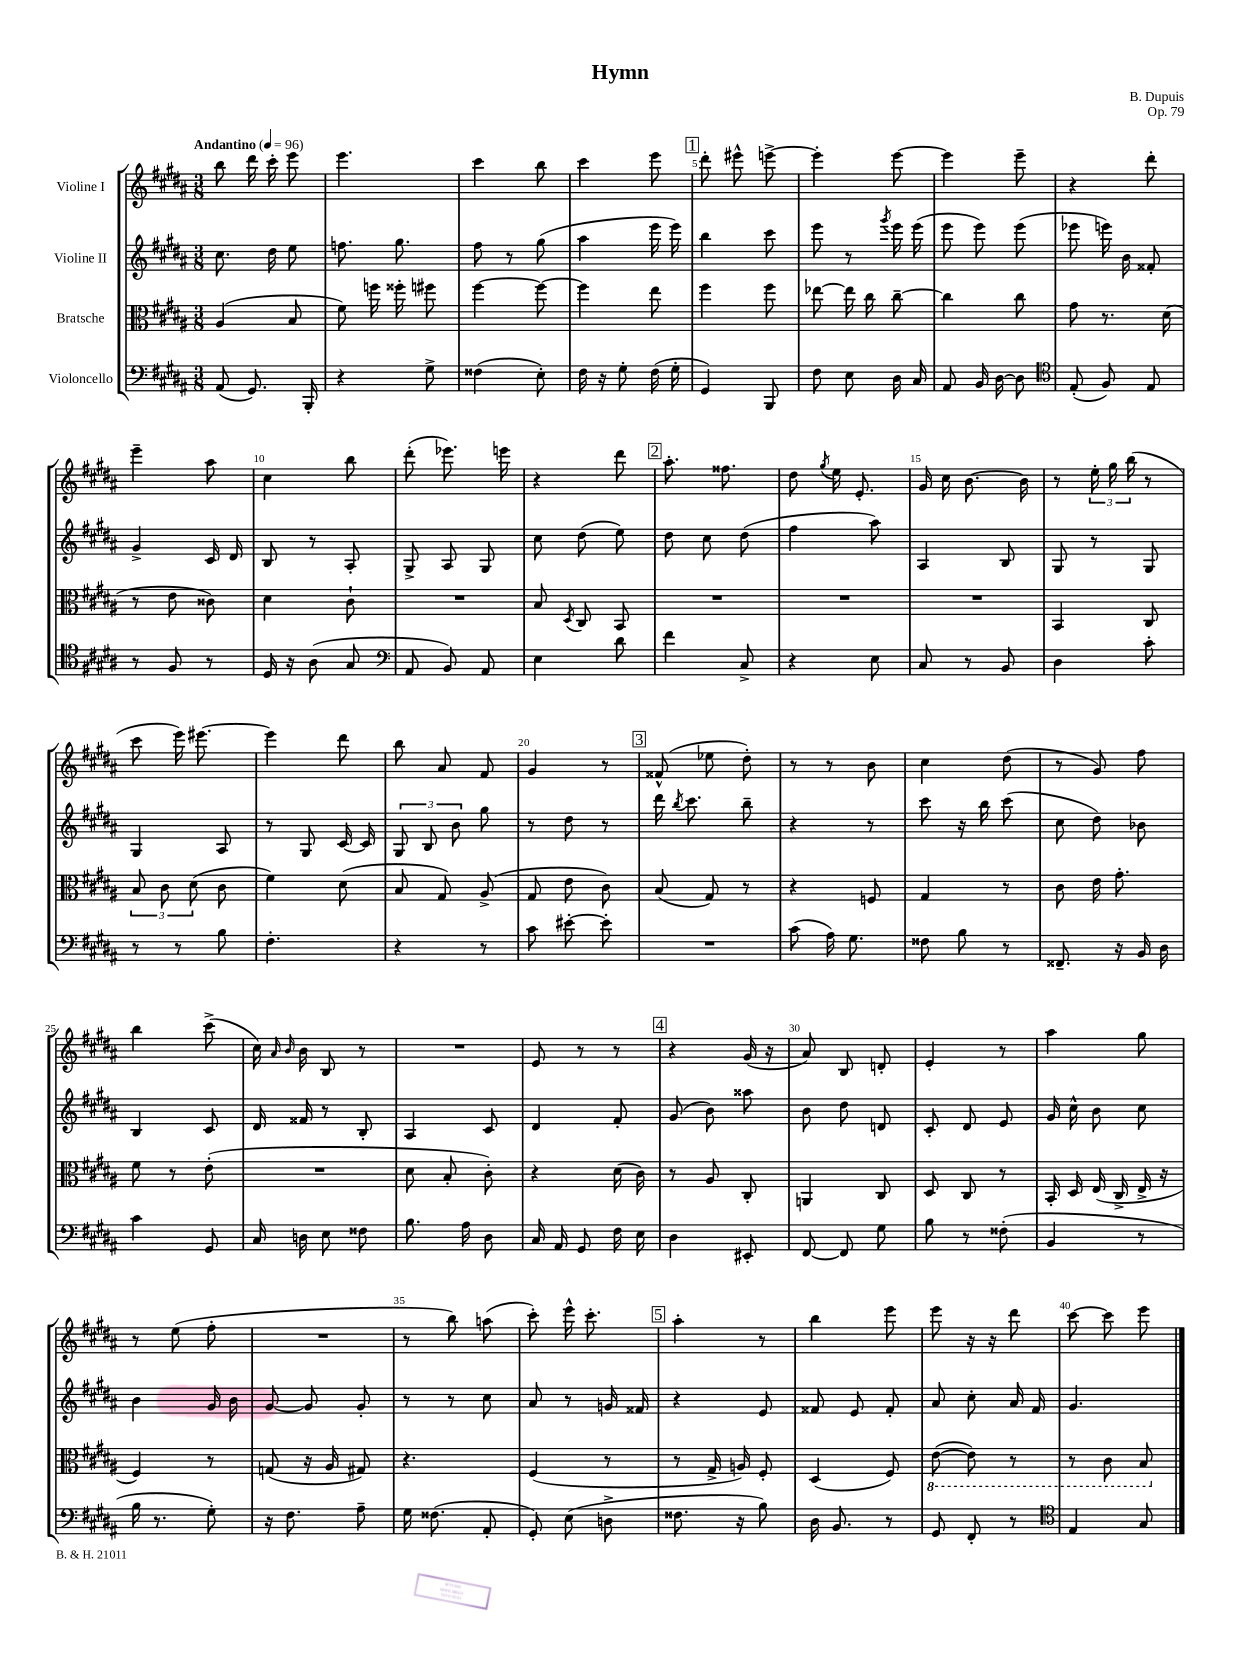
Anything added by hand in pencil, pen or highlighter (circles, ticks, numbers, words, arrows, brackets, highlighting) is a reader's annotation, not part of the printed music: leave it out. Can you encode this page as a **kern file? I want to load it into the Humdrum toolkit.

**kern	**kern	**kern	**kern
*staff4	*staff3	*staff2	*staff1
*clefF4	*clefC3	*clefG2	*clefG2
*k[f#c#g#d#a#]	*k[f#c#g#d#a#]	*k[f#c#g#d#a#]	*k[f#c#g#d#a#]
*M3/8	*M3/8	*M3/8	*M3/8
*MM96	*MM96	*MM96	*MM96
(8AA#	(4A#	8.cc#	8bb
8.GG#)	.	.	16ddd#
.	.	16dd#	16ccc#'
.	8B	8ee	8eee
16BBB'	.	.	.
=	=	=	=
4r	8f#)	8.ff	4.eee
.	16ff	.	.
.	16ff##'	8.gg#	.
8G#^	8ff#	.	.
=	=	=	=
(4F##	[4ff#	8ff#	4ccc#
.	.	8r	.
8E')	8ff#_	(8gg#	8bb
=	=	=	=
16F#	4ff#]	4aa#	4ccc#
16r	.	.	.
8G#'	.	.	.
(16F#	8ee	16eee	8eee
16G#'	.	16eee)	.
=	=	=	=
4GG#)	4ff#	4bb	8ddd#'
.	.	.	8eee#^^
8BBB	8ff#	8ccc#	[8eee^
=	=	=	=
8F#	[8ee-	8eee	4eee']
8E	16ee-]	8r	.
.	16cc#	.	.
.	.	8qggg#	.
16D#	[8cc#~	16eee	[8eee
16C#	.	(16eee	.
=	=	=	=
8AA#	4cc#]	8eee	4eee]
16BB	.	8eee)	.
[16D#	.	.	.
8D#]	8cc#	(8eee	8eee~
=	=	=	=
*clefC4	*	*	*
(8E'	8g#	8eee-	4r
8F#)	8.r	16eee)	.
.	.	16b	.
8E	.	8f##'	8ddd#'
.	(16d#	.	.
=	=	=	=
8r	8r	4g#^	4eee~
8F#	8e	.	.
8r	8c##)	16c#	8aa#
.	.	16d#	.
=	=	=	=
16D#	4d#	8B	4cc#
16r	.	.	.
(8A#	.	8r	.
8G#	8c#`	8A#'	8bb
=	=	=	=
*clefF4	*	*	*
8AA#	4.r	8G#^	(8ddd#'
8BB)	.	8A#	8.eee-)
8AA#	.	8G#	.
.	.	.	16eee
=	=	=	=
4E	8B	8cc#	4r
.	8qD#	.	.
.	8C#	(8dd#	.
8d#	8BB	8ee)	8ddd#
=	=	=	=
4f#	4.r	8dd#	8.aa#'
.	.	8cc#	.
.	.	.	8.ff##
8C#^	.	(8dd#	.
=	=	=	=
4r	4.r	4ff#	8dd#
.	.	.	8qgg#
.	.	.	16ee
.	.	.	8.e'
8E	.	8aa#)	.
=	=	=	=
8C#	4.r	4A#	16g#
.	.	.	16cc#
8r	.	.	[8.b
8BB	.	8B	.
.	.	.	16b]
=	=	=	=
4D#	4BB	8G#	8r
.	.	8r	24ee'
.	.	.	24gg#
.	.	.	(24bb
8c#'	8C#	8G#	8r
=	=	=	=
8r	12B	4G#	8ccc#
.	12c#	.	.
8r	.	.	16eee)
.	(12d#	.	.
.	.	.	[8.eee#
8B	8c#	8A#	.
=	=	=	=
4.F#'	4f#)	8r	4eee#]
.	.	8G#	.
.	(8d#	[16c#	8ddd#
.	.	16c#]	.
=	=	=	=
4r	8B	12G#	8bb
.	.	12B	.
.	8G#)	.	8a#
.	.	12b	.
8r	(8A#^	8gg#	8f#
=	=	=	=
8c#	8G#	8r	4g#
[8e#'	8e	8dd#	.
8e#']	8c#)	8r	8r
=	=	=	=
4.r	(8B	16ddd#	(8f##^^
.	.	8qbb	.
.	.	8.ccc#	.
.	8G#)	.	8ee-
.	8r	8bb~	8dd#')
=	=	=	=
(8c#	4r	4r	8r
16A#)	.	.	8r
8.G#	.	.	.
.	8F	8r	8b
=	=	=	=
8F##	4G#	8ccc#	4cc#
8B	.	16r	.
.	.	16bb	.
8r	8r	(8ccc#	(8dd#
=	=	=	=
8.FF##~	8c#	8cc#	8r
.	16e	8dd#)	8g#)
16r	8.g#'	.	.
16BB	.	8b-	8ff#
16D#	.	.	.
=	=	=	=
4c#	8f#	4B	4bb
.	8r	.	.
8GG#	(8e'	8c#	(8ccc#^
=	=	=	=
16C#	4.r	16d#	16cc#)
.	.	.	16qqa#
.	.	.	16qqb
16D	.	16f##	16b
8E	.	8r	8B
8F##	.	8B'	8r
=	=	=	=
8.B	8d#	4A#	4.r
.	8B'	.	.
16A#	.	.	.
8D#	8c#')	8c#	.
=	=	=	=
16C#	4r	4d#	8e
16AA#	.	.	.
8GG#	.	.	8r
16F#	(16d#	8f#'	8r
16E	16c#)	.	.
=	=	=	=
4D#	8r	(8g#	4r
.	8A#	8b)	.
8EE#'	8C#'	8aa##	(16g#
.	.	.	16r
=	=	=	=
[8FF#	4AA	8b	8a#)
8FF#]	.	8dd#	8B
8G#	8C#	8d	8d'
=	=	=	=
8B	8D#	8c#'	4e'
8r	8C#	8d#	.
(8F##'	8r	8e	8r
=	=	=	=
4BB	16BB'	16g#	4aa#
.	16D#	16cc#^^	.
.	(16E	8b	.
.	16C#^	.	.
8r	16E^	8cc#	8gg#
.	16r	.	.
=	=	=	=
16B	4F#)	4b	8r
8.r	.	.	.
.	.	.	(8ee
8G#')	8r	16g#	8ff#'
.	.	16b	.
=	=	=	=
16r	(8G	[8g#	4.r
8.F#	.	.	.
.	16r	8g#]	.
.	16A#	.	.
8A#~	8G#)	8g#'	.
=	=	=	=
16G#	4.r	8r	8r
(8.F##	.	.	.
.	.	8r	8bb)
8AA#'	.	8cc#	(8aa
=	=	=	=
8GG#')	(4F#	8a#	8ccc#')
(8E	.	8r	16eee^^
.	.	.	8.ccc#'
8D^	8r	16g	.
.	.	16f##	.
=	=	=	=
8.F##	8r	4r	4aa#'
.	16G#^	.	.
16r	16A)	.	.
8B)	8F#'	8e	8r
=	=	=	=
16D#	(4D#	8f##	4bb
8.BB	.	.	.
.	.	8e	.
8r	8F#)	8f##'	8eee
=	=	=	=
8GG#	([8E	8a#	8eee
8FF#'	8E])	8cc#'	16r
.	.	.	16r
8r	8r	16a#	8ddd#
.	.	16f#	.
=	=	=	=
*clefC4	*	*	*
4E	8r	4.g#	[8ccc#
.	8C#	.	8ccc#]
8G#	8BB	.	8eee
==	==	==	==
*-	*-	*-	*-
